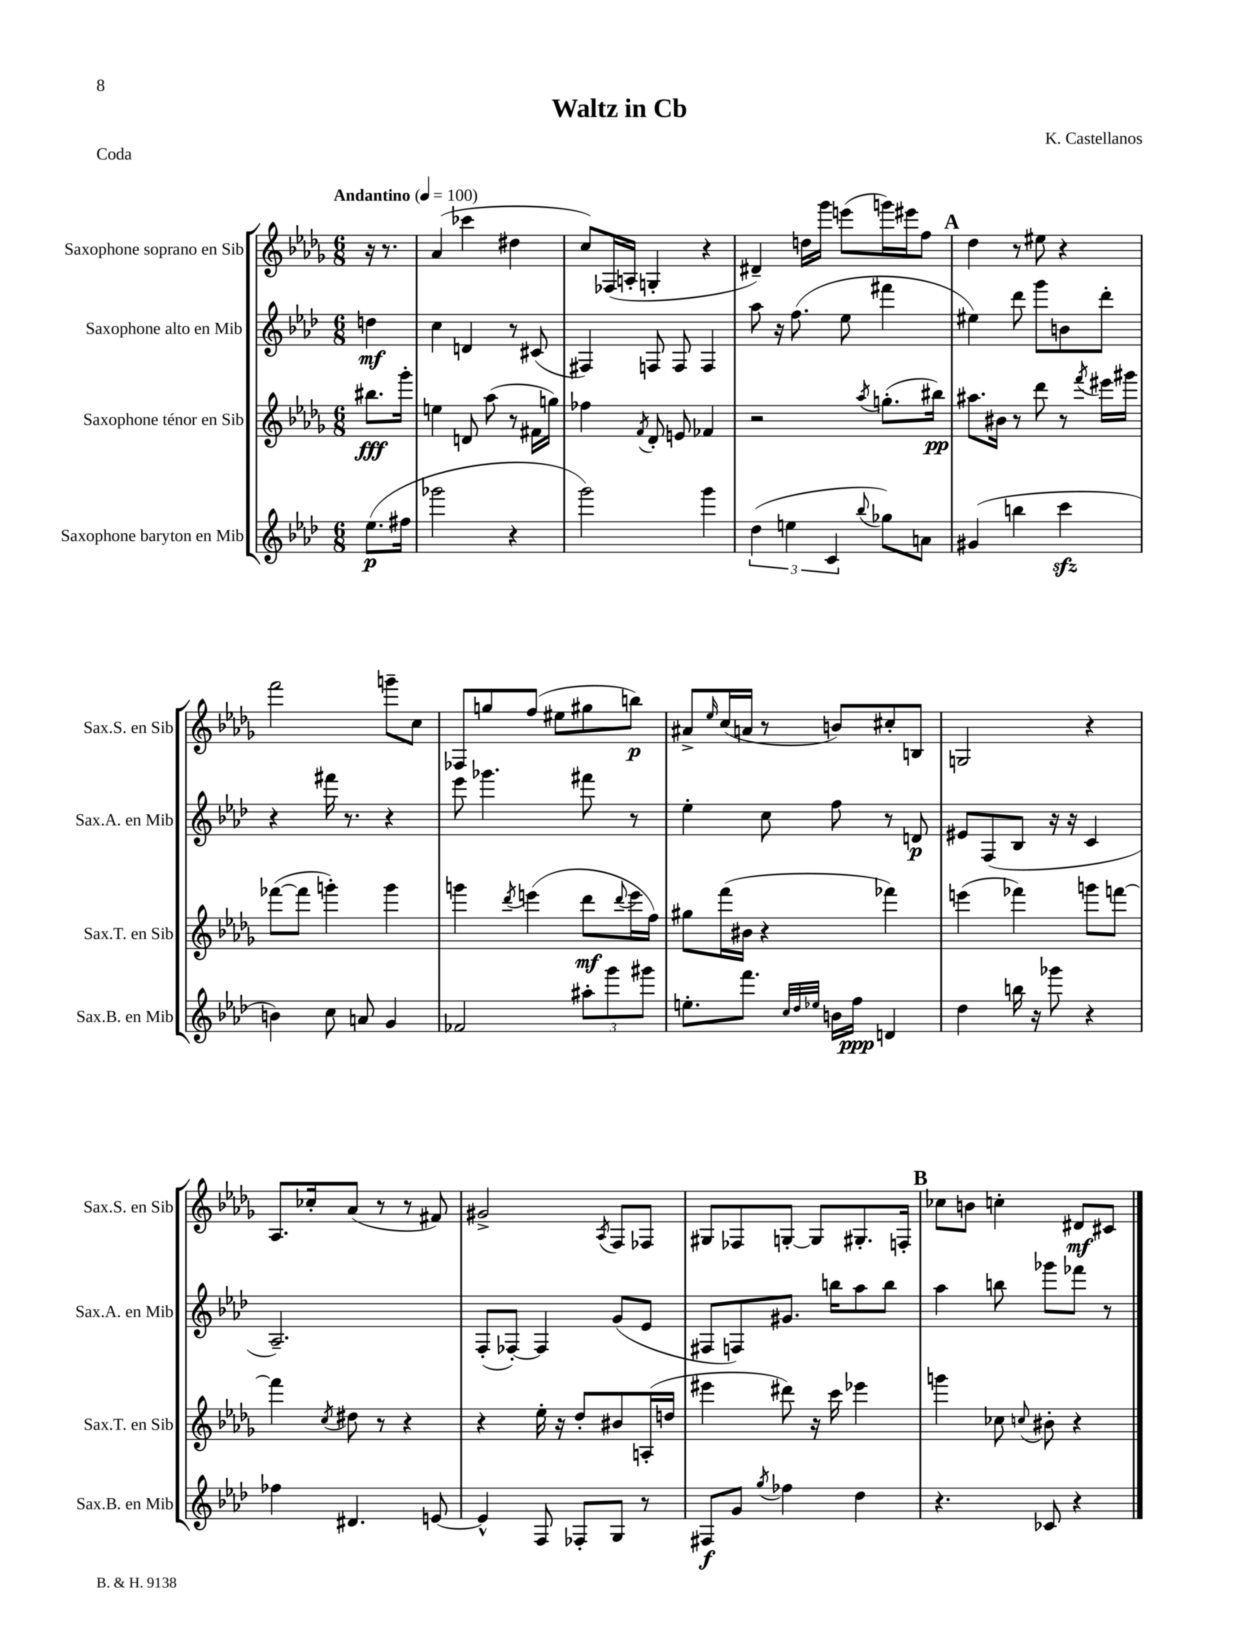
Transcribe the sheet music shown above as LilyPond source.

\header { title = "Waltz in Cb" composer = "K. Castellanos" piece = "Coda" }
<<
\new StaffGroup <<
\new Staff = "s0" \with { instrumentName = "Saxophone soprano en Sib" shortInstrumentName = "Sax.S. en Sib" } {
    \clef treble \key des \major \numericTimeSignature \time 6/8 \partial 4 \tempo "Andantino" 4 = 100
    r16 r8. |
    aes'4( ces'''4 dis''4 |
    c''8) fes16( a16-. g4-. r4 |
    dis'4--) d''16 ges'''16 e'''8( g'''16) eis'''16 f''8 |
    \mark \markup { \bold "A" } des''4 r8 eis''8 r4 |
    f'''2 g'''8-- c''8 |
    fes8 g''8 f''8( eis''8 gis''8 b''8\p) |
    ais'8-> \grace { ees''16 } c''16( a'16 r8 b'8) cis''8-. b8 |
    g2 r4 |
    aes8. ces''16-. aes'8( r8 r8 fis'8) |
    gis'2-> \acciaccatura { aes8 } f8 fes8 |
    gis8 fes8 g8~-. g8 gis8.-. f16-. |
    \mark \markup { \bold "B" } ces''8 b'8 c''4-. dis'8\mf cis'8 \bar "|." |
}
\new Staff = "s1" \with { instrumentName = "Saxophone alto en Mib" shortInstrumentName = "Sax.A. en Mib" } {
    \clef treble \key aes \major \numericTimeSignature \time 6/8 \partial 4
    d''4\mf |
    c''4 d'4 r8 cis'8( |
    fis4) f8 f8 f4 |
    aes''8 r16 f''8.( ees''8 fis'''4 |
    \mark \markup { \bold "A" } eis''4) des'''8 g'''8 b'8 des'''8-. |
    r4 fis'''16 r8. r4 |
    ees'''8 ges'''4. fis'''8 r8 |
    ees''4-. c''8 f''8 r8 d'8\p |
    eis'8 f8( bes8 r16 r16 c'4 |
    aes2.--) |
    f8-.( fes8~-.) fes4 g'8( ees'8 |
    fis8 f8) gis'8. b''16 aes''8 b''8 |
    \mark \markup { \bold "B" } aes''4 b''8 ges'''8 fes'''8 r8 \bar "|." |
}
\new Staff = "s2" \with { instrumentName = "Saxophone ténor en Sib" shortInstrumentName = "Sax.T. en Sib" } {
    \clef treble \key des \major \numericTimeSignature \time 6/8 \partial 4
    bis''8.\fff ges'''16-. |
    e''4 d'8 aes''8( r8 fis'16 g''16) |
    fes''4 \acciaccatura { f'8 } des'8-. e'8 fes'4 |
    r2 \acciaccatura { aes''8 } g''8.-.( bis''16\pp) |
    \mark \markup { \bold "A" } ais''8. bis'16 r8 des'''8 r8 \acciaccatura { f'''8 } eis'''16 gis'''16 |
    fes'''8~( fes'''8 g'''4-.) g'''4 |
    g'''4 \acciaccatura { des'''8 } e'''4( des'''8\mf \appoggiatura { des'''8 } e'''16 f''16) |
    gis''8 f'''16( bis'16 r4 fes'''4) |
    e'''4( fes'''4) g'''8 f'''8~ |
    f'''4 \acciaccatura { c''8 } dis''8 r8 r4 |
    r4 ees''16-. r16 des''8-. bis'8 a16-.( d''16 |
    eis'''4 dis'''8) r16 c'''16 ees'''4 |
    \mark \markup { \bold "B" } g'''4 ces''8 \appoggiatura { c''8 } bis'8-. r4 \bar "|." |
}
\new Staff = "s3" \with { instrumentName = "Saxophone baryton en Mib" shortInstrumentName = "Sax.B. en Mib" } {
    \clef treble \key aes \major \numericTimeSignature \time 6/8 \partial 4
    ees''8.\p( fis''16 |
    ges'''2 r4 |
    g'''2) g'''4 |
    \tuplet 3/2 { des''4( e''4 c'4 } \appoggiatura { bes''8 } ges''8) a'8 |
    \mark \markup { \bold "A" } gis'4( b''4 c'''4\sfz |
    b'4) c''8 a'8 g'4 |
    fes'2 \tuplet 3/2 { ais''8-. g'''8 gis'''8 } |
    e''8.-. f'''8. \grace { c''32 des''32 ees''32 } b'16 f''16\ppp d'4 |
    des''4 b''16 r16 ges'''8 r4 |
    fes''4 dis'4. e'8~ |
    e'4-^ f8 fes8-. g8 r8 |
    fis8\f g'8 \acciaccatura { g''8 } fes''4 des''4 |
    \mark \markup { \bold "B" } r4. ces'8 r4 \bar "|." |
}
>>
>>
\layout { \context { \Score \remove "Bar_number_engraver" } }
